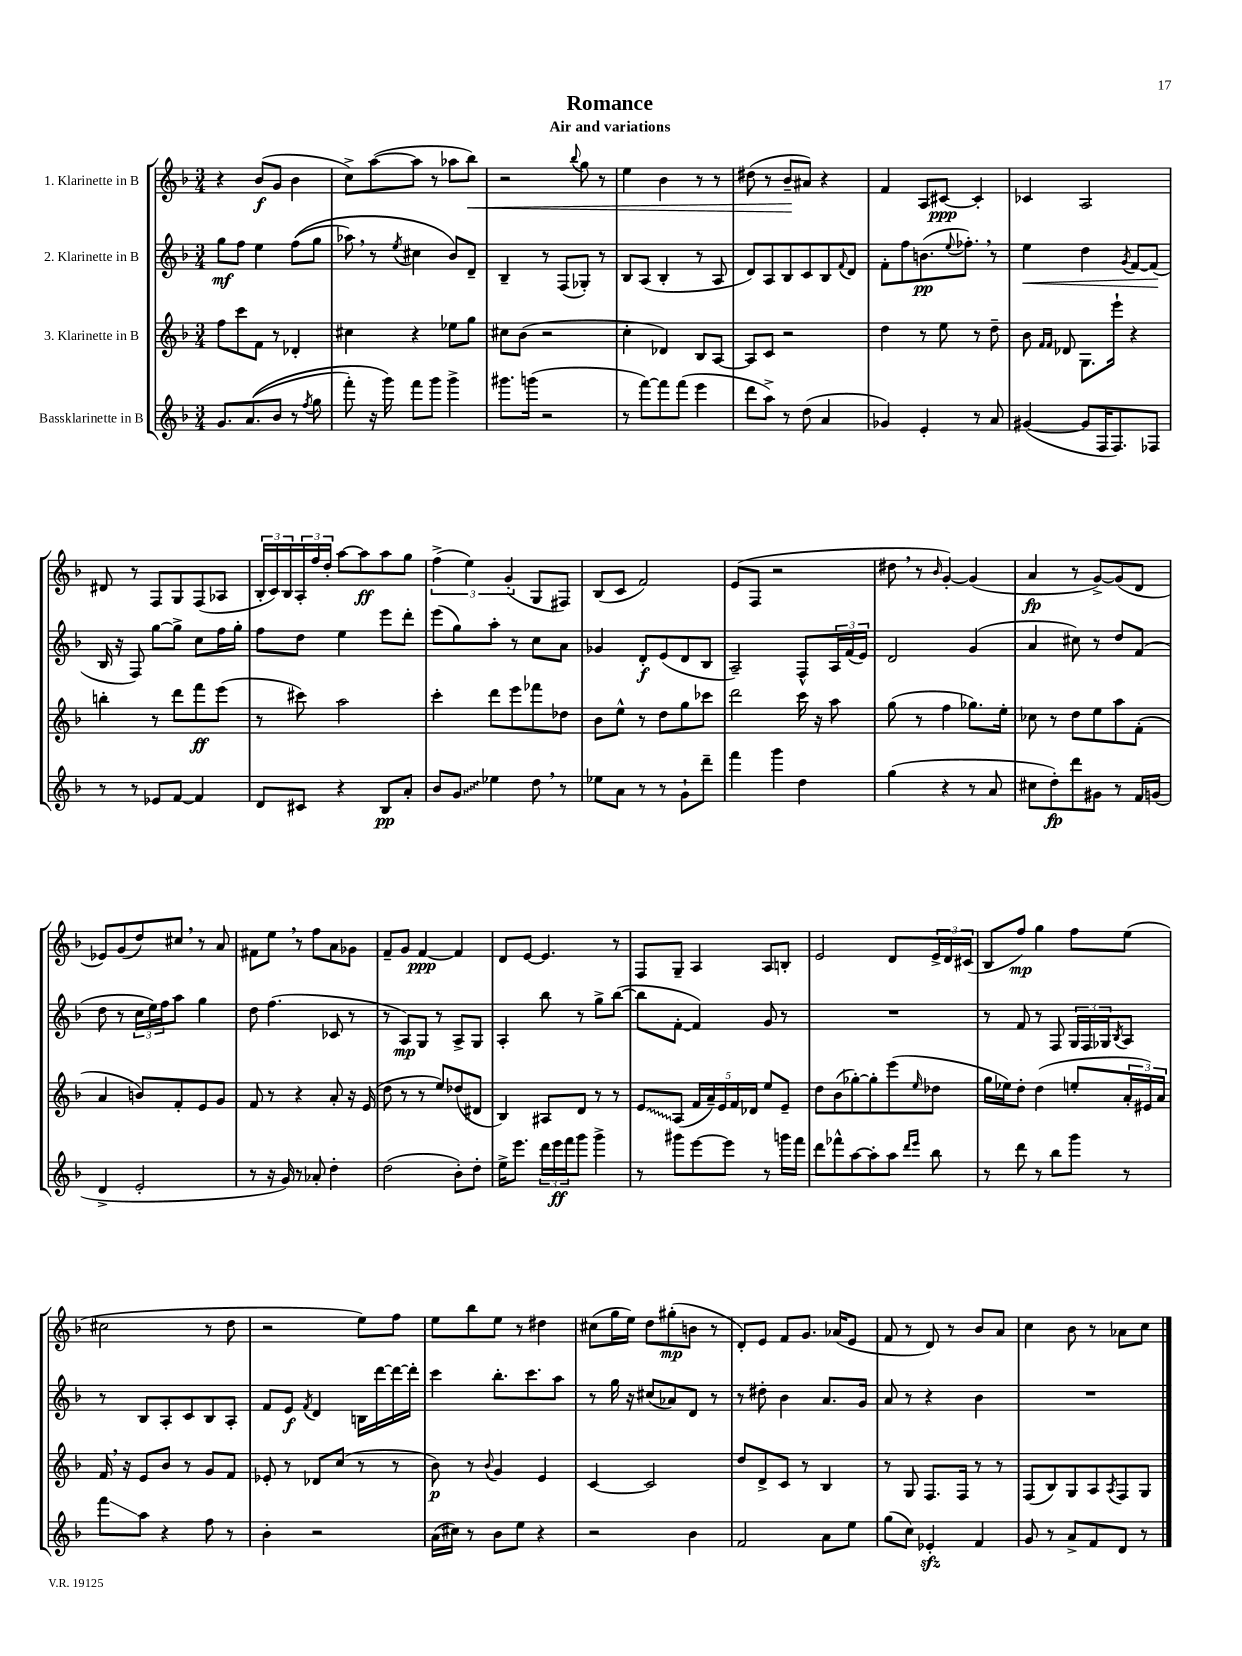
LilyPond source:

\header { title = "Romance" subtitle = "Air and variations" }
<<
\new StaffGroup <<
\new Staff = "s0" \with { instrumentName = "1. Klarinette in B" } {
    \clef treble \key f \major \numericTimeSignature \time 3/4
    r4 bes'8\f( g'8 bes'4 |
    c''8->) a''8~( a''8 r8 aes''8 bes''8\<) |
    r2 \appoggiatura { bes''8 } g''8 r8 |
    e''4 bes'4 r8 r8 |
    dis''8( r8 bes'8--\! ais'8) r4 |
    f'4 a8 cis'8~\ppp cis'4-. |
    ces'4 a2 |
    dis'8 r8 f8 g8 f8( aes8 |
    \tuplet 3/2 { bes16-. c'16) bes16 } \tuplet 3/2 { a16-. f''16 d''16-. } a''8~ a''8\ff a''8 g''8 |
    \tuplet 3/2 { f''4->( e''4) g'4-.( } g8 fis8) |
    bes8( c'8 f'2) |
    e'8( f8 r2 |
    dis''8 \breathe r8 \grace { bes'16 } g'4~-.) g'4( |
    a'4\fp r8 g'8~->) g'8( d'8 |
    ees'8) g'8( d''8) cis''8 \breathe r8 a'8 |
    fis'8 e''8 \breathe r8 f''8 a'8 ges'8 |
    f'8-- g'8 f'4~\ppp f'4 |
    d'8 e'8~ e'4. r8 |
    f8 g8-- a4 a8 b8-. |
    e'2 d'8 \tuplet 3/2 { e'16-> d'16 cis'16( } |
    bes8 f''8\mp) g''4 f''8 e''8( |
    cis''2 r8 d''8 |
    r2 e''8) f''8 |
    e''8 bes''8 e''8 r8 dis''4 |
    cis''8( g''16 e''16) d''8 gis''8-.\mp( b'8 r8 |
    d'8-.) e'8 f'8 g'8. aes'16( e'8 |
    f'8 r8 d'8) r8 bes'8 a'8 |
    c''4 bes'8 r8 aes'8 c''8 \bar "|." |
}
\new Staff = "s1" \with { instrumentName = "2. Klarinette in B" } {
    \clef treble \key f \major \numericTimeSignature \time 3/4
    g''8\mf f''8 e''4 f''8(\( g''8 |
    aes''8) \breathe r8 \acciaccatura { e''8 } cis''4 bes'8\) d'8-- |
    bes4-- r8 f8( ges8-.) r8 |
    bes8 a8( bes4-. r8 a8 |
    d'8) a8 bes8 c'8 bes8 \appoggiatura { f'8 } d'8 |
    f'8-. f''8 b'8.\pp( \appoggiatura { e''8 } fes''8.-.) \breathe r8 |
    e''4\< d''4 \acciaccatura { g'8 } f'8~ f'8\!( |
    bes16 r16 f8) g''8~ g''8-> c''8 f''16 g''16-. |
    f''8 d''8 e''4 e'''8 d'''8-. |
    e'''8( g''8) a''8-. r8 c''8 a'8 |
    ges'4 d'8-.\f e'8( d'8 bes8 |
    a2--) f8-^ \tuplet 3/2 { a16 f'16( e'16) } |
    d'2 g'4( |
    a'4 cis''8) r8 d''8 f'8( |
    d''8 r8 \tuplet 3/2 { c''16 e''16) f''16 } a''8 g''4 |
    d''8 f''4.( ces'8 r8 |
    r8 a8\mp) g8 r8 a8-> g8 |
    a4-. bes''8 r8 g''8-> bes''8~( |
    bes''8 f'8~-. f'4) g'8 r8 |
    R2. |
    r8 f'8 r8 f8 \tuplet 3/2 { g16 f16 ges16 } \acciaccatura { bes8 } a8 |
    r8 bes8 a8-. c'8 bes8 a8-. |
    f'8 e'8\f \acciaccatura { f'8 } d'4 b16 d'''16~ d'''16~ d'''16-. |
    c'''4 bes''8.-. c'''8. a''8 |
    r8 g''16 r16 cis''8( aes'8) d'8 r8 |
    r8 dis''8-. bes'4 a'8. g'16 |
    a'8 r8 r4 bes'4 |
    R2. \bar "|." |
}
\new Staff = "s2" \with { instrumentName = "3. Klarinette in B" } {
    \clef treble \key f \major \numericTimeSignature \time 3/4
    f''8 c'''8 f'8 r8 des'4-. |
    cis''4 r4 ees''8 g''8 |
    cis''8 bes'8( r2 |
    c''4-. des'4) bes8 a8~ |
    a8 c'8 r2 |
    d''4 r8 e''8 r8 d''8-- |
    bes'8 \grace { f'16 f'16 } des'8 g8. e'''16-! r4 |
    b''4-. r8 d'''8 f'''8\ff e'''8( |
    r8 cis'''8) a''2 |
    c'''4-. d'''8 e'''8 fes'''8 des''8 |
    bes'8 e''8-^ r8 d''8 g''8 ces'''8 |
    d'''2 c'''16 r16 a''8 |
    g''8( r8 f''4 ges''8.) e''16-. |
    ces''8 r8 d''8 e''8 a''8 f'8-.( |
    a'4 b'8) f'8-. e'8 g'8 |
    f'8 r8 r4 a'8-. r16 e'16( |
    d''8 r8 r8 e''8) des''8( dis'8 |
    bes4) ais8 d'8 r8 r8 |
    \once \override Glissando.style = #'zigzag e'8\glissando a8( \tuplet 5/4 { f'16 a'16--) e'16 f'16 des'16 } e''8 e'8-- |
    d''8 bes'8( ges''8~-.) ges''8-. e'''8( \grace { e''16 } des''8 |
    g''16 ees''16) d''8-. d''4( e''8-. \tuplet 3/2 { a'16-. eis'16) a'16 } |
    f'16 \breathe r16 e'8 bes'8 r8 g'8 f'8 |
    ees'8-. r8 des'8 c''8( r8 r8 |
    bes'8\p) r8 \appoggiatura { bes'8 } g'4 e'4 |
    c'4~ c'2 |
    d''8 d'8-> c'8 r8 bes4 |
    r8 g8 f8. f16 r8 r8 |
    f8( bes8) g8 a8 \acciaccatura { a8 } f8 g8 \bar "|." |
}
\new Staff = "s3" \with { instrumentName = "Bassklarinette in B" } {
    \clef treble \key f \major \numericTimeSignature \time 3/4
    g'8. a'8.(\( bes'8 r8 \acciaccatura { f''8 } g''8 |
    f'''8-.) r16 g'''16\) f'''8 g'''8 g'''4-> |
    gis'''8. g'''16( r2 |
    r8 f'''8~) f'''8 f'''8( e'''4 |
    d'''8 a''8->) r8 d''8( a'4 |
    ges'4) e'4-. r8 a'8 |
    gis'4~( gis'8 f16 f8.) fes8 |
    r8 r8 ees'8 f'8~ f'4 |
    d'8 cis'8 r4 bes8\pp a'8-. |
    bes'8 \once \override Glissando.style = #'zigzag g'8\glissando ees''4 d''8 \breathe r8 |
    ees''8 a'8 r8 r8 g'8-! d'''8-- |
    f'''4 g'''4 d''4 |
    g''4( r4 r8 a'8 |
    cis''8 d''8-.\fp) d'''8 gis'8 r8 f'16 g'16( |
    d'4-> e'2-. |
    r8 r16 g'16) r8 aes'8-. d''4-. |
    d''2( bes'8-.) d''8-. |
    e''16-> e'''8. \tuplet 3/2 { d'''16 e'''16\ff f'''16 } g'''8 g'''4-> |
    r8 gis'''8 e'''8~ e'''8 r8 g'''16 f'''16 |
    d'''8 fes'''8-^ a''8~ a''8-. a''8 \grace { d'''16 e'''16 } bes''8 |
    r8 d'''8 r8 bes''8 g'''8 r8 |
    f'''8\glissando a''8 r4 f''8 r8 |
    bes'4-. r2 |
    a'16( cis''16) r8 bes'8 e''8 r4 |
    r2 bes'4 |
    f'2 a'8 e''8 |
    g''8( c''8) ees'4-.\sfz f'4 |
    g'8 r8 a'8-> f'8 d'8 r8 \bar "|." |
}
>>
>>
\layout { \context { \Score \remove "Bar_number_engraver" } }
